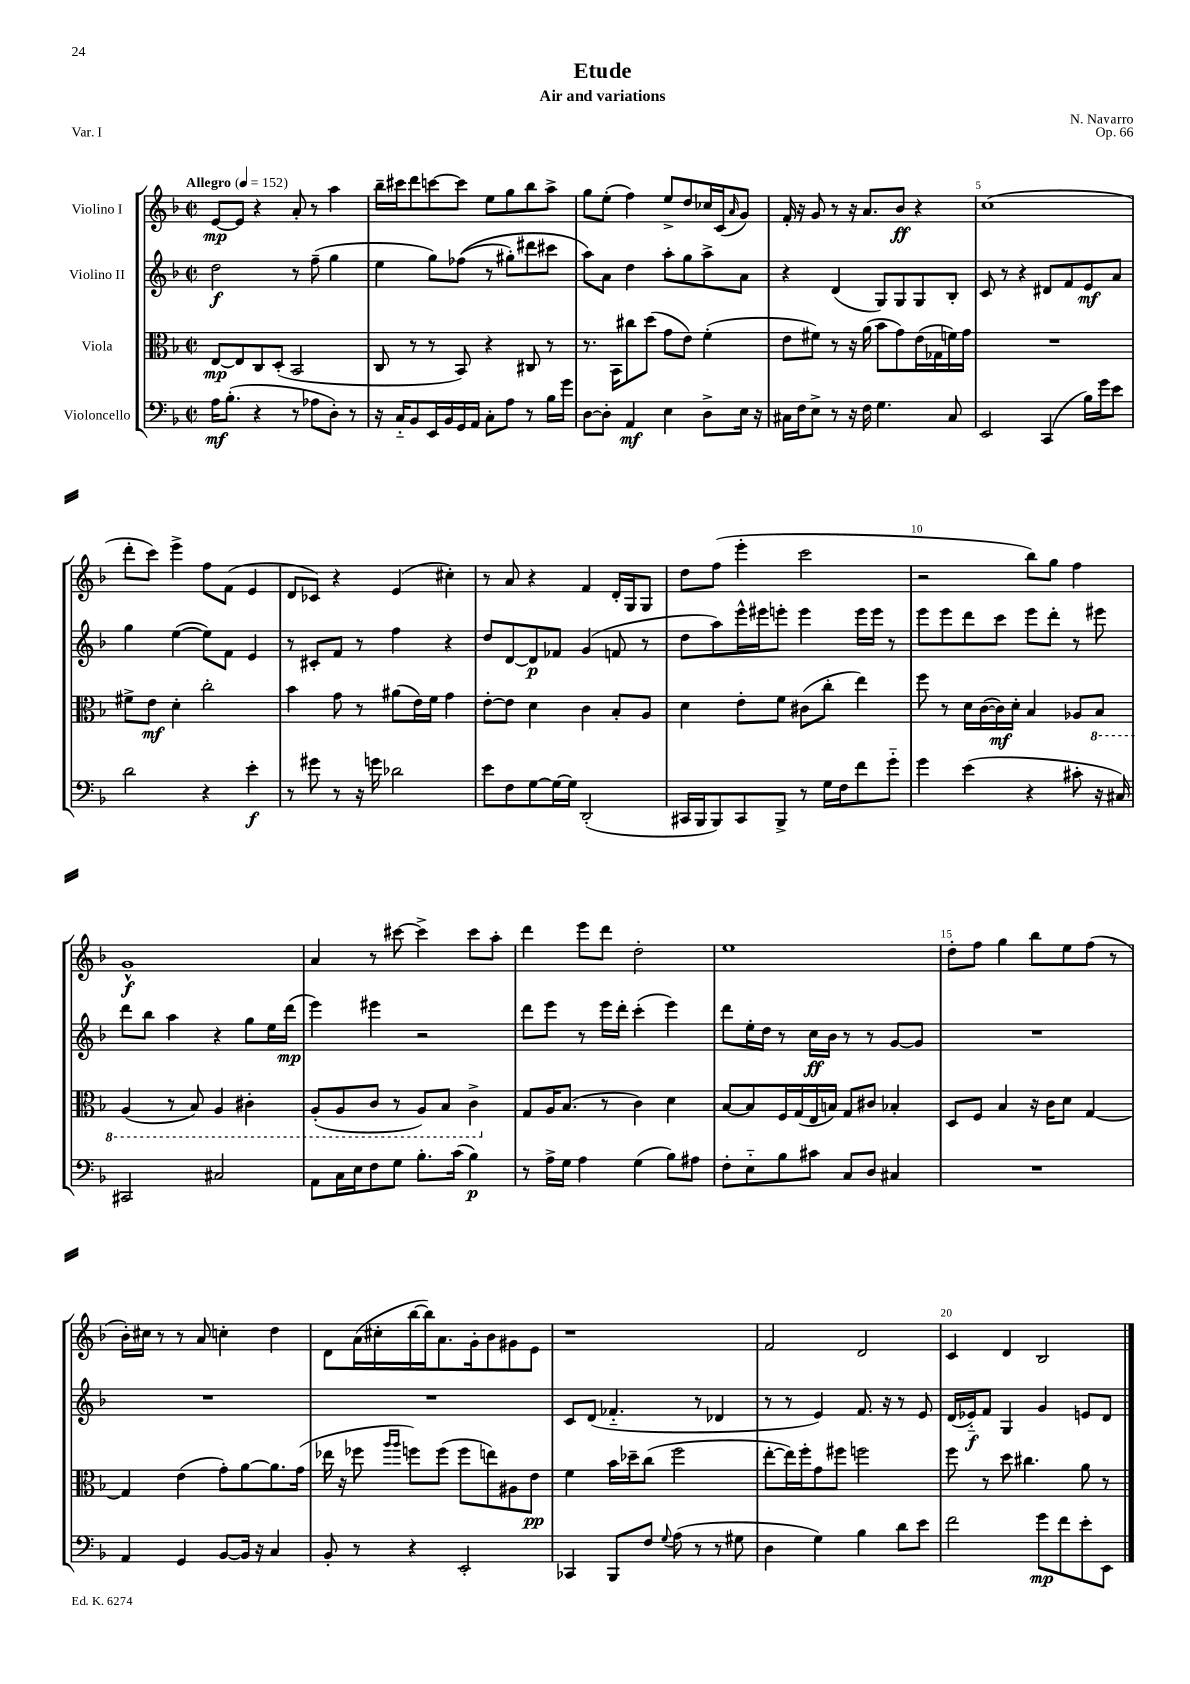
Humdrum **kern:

**kern	**dynam	**kern	**dynam	**kern	**dynam	**kern	**dynam
*part4	*part4	*part3	*part3	*part2	*part2	*part1	*part1
*staff4	*staff4	*staff3	*staff3	*staff2	*staff2	*staff1	*staff1
*I"Violoncello	*	*I"Viola	*	*I"Violino II	*	*I"Violino I	*
*clefF4	*	*clefC3	*	*clefG2	*	*clefG2	*
*k[b-]	*	*k[b-]	*	*k[b-]	*	*k[b-]	*
*M2/2	*	*M2/2	*	*M2/2	*	*M2/2	*
*met(c|)	*	*met(c|)	*	*met(c|)	*	*met(c|)	*
*MM152	*	*MM152	*	*MM152	*	*MM152	*
=1	=1	=1	=1	=1	=1	=1	=1
!	!	!	!	!	!	!LO:TX:a:B:t=Allegro	!
16A\KL	mf	[8E/L	mp	2dd\	f	[8e/L	mp
(8.B-'\J	.	.	.	.	.	.	.
.	.	8E/]	.	.	.	8e/J]	.
4r	.	8C/	.	.	.	4r	.
.	.	(8D'/J	.	.	.	.	.
8r	.	2BB-/	.	8r	.	8a'/	.
8A-X\L	.	.	.	(8ff~\	.	8r	.
8D'\J)	.	.	.	4gg\	.	4aa\	.
8r	.	.	.	.	.	.	.
=2	=2	=2	=2	=2	=2	=2	=2
16r	.	8C/	.	4ee\	.	16bb-~\LL	.
16C/KL	.	.	.	.	.	16ccc#X\J	.
8BB-/	.	8r	.	.	.	8ddd\	.
16EE/L	.	8r	.	8gg\L)	.	[8cccn\	.
16BB-/	.	.	.	.	.	.	.
16GG/	.	8BB-/)	.	((8ff-X\J	.	8ccc\J]	.
16AA/JJ	.	.	.	.	.	.	.
8C'\L	.	4r	.	8r	.	8ee\L	.
8A\J	.	.	.	8gg#X'\L)	.	8gg\	.
8r	.	8C#X/	.	8ddd#X\	.	8bb-\	.
16B-\LL	.	8r	.	8ccc#X\J	.	8aa^\J	.
16g\JJ	.	.	.	.	.	.	.
=3	=3	=3	=3	=3	=3	=3	=3
[8D\L	.	8.r	.	8aa\L)	.	8gg\L	.
8D'\J]	.	.	.	8a\J	.	(8ee'\J	.
.	.	16BB-\KL	.	.	.	.	.
4AA/	mf	8cc#X\	.	4dd\	.	4ff\)	.
.	.	(8dd\J	.	.	.	.	.
4E\	.	8g\L	.	8aa'\L	.	8ee^/L	.
.	.	8e\J)	.	8gg\	.	8dd/	.
8D^\L	.	(4f'\	.	8aa^\	.	16cc-X/L	.
.	.	.	.	.	.	(16c/J	.
.	.	.	.	.	.	16qqa/	.
16E\Jk	.	.	.	8a\J	.	8g/J)	.
16r	.	.	.	.	.	.	.
=4	=4	=4	=4	=4	=4	=4	=4
16C#X\LL	.	8e\L	.	4r	.	16f'/	.
16F\J	.	.	.	.	.	16r	.
8E^\J	.	8f#X\J)	.	.	.	8g/	.
8r	.	8r	.	(4d/	.	8r	.
16r	.	16r	.	.	.	16r	.
16F\	.	(16a\	.	.	.	8.a/L	.
4.G\	.	8b-\L	.	8G/L)	.	.	.
.	.	8g\)	.	8G/	.	8b-/J	ff
.	.	(16e\L	.	8G/	.	4r	.
.	.	16G-X\	.	.	.	.	.
8C#/	.	16fn\)	.	8B-'/J	.	.	.
.	.	16g\JJ	.	.	.	.	.
=5	=5	=5	=5	=5	=5	=5	=5
2EE/	.	1r	.	8c/	.	(1cc	.
.	.	.	.	8r	.	.	.
.	.	.	.	4r	.	.	.
(4CC/	.	.	.	8d#X/L	.	.	.
.	.	.	.	8f/	.	.	.
16B-\LL)	.	.	.	8e/	mf	.	.
16g\J	.	.	.	.	.	.	.
8e\J	.	.	.	8a/J	.	.	.
!!LO:LB:g=z
=6	=6	=6	=6	=6	=6	=6	=6
2d\	.	8f#X^\L	.	4gg\	.	8ddd'\L	.
.	.	8e\J	mf	.	.	8ccc\J)	.
.	.	4d'\	.	([4ee\	.	4eee^\	.
4r	.	2cc'\	.	8ee\L])	.	8ff\L	.
.	.	.	.	8f\J	.	(8f\J	.
4e'\	f	.	.	4e/	.	4e/	.
=7	=7	=7	=7	=7	=7	=7	=7
8r	.	4b-\	.	8r	.	8d/L	.
8g#X\	.	.	.	8c#X'/L	.	8c-X/J)	.
8r	.	8g\	.	8f/J	.	4r	.
16r	.	8r	.	8r	.	.	.
16gn\	.	.	.	.	.	.	.
2d-X\	.	(8a#X\L	.	4ff\	.	(4e/	.
.	.	16e\L)	.	.	.	.	.
.	.	16f\JJ	.	.	.	.	.
.	.	4g\	.	4r	.	4cc#X'\)	.
=8	=8	=8	=8	=8	=8	=8	=8
8e\L	.	[8e'\L	.	8dd/L	.	8r	.
8F\	.	8e\J]	.	[8d/	.	8a/	.
[8G\	.	4d\	.	8d/]	p	4r	.
16G\L_	.	.	.	8f-X/J	.	.	.
16G\JJ]	.	.	.	.	.	.	.
(2DD'/	.	4c\	.	(4g/	.	4f/	.
.	.	8B-'/L	.	8fn/	.	16d'/LL	.
.	.	.	.	.	.	16G/J	.
.	.	8A/J	.	8r	.	8G/J	.
=9	=9	=9	=9	=9	=9	=9	=9
16CC#X/LL	.	4d\	.	8dd\L	.	8dd\L	.
16BBB-/J	.	.	.	.	.	.	.
8BBB-/)	.	.	.	8aa\)	.	(8ff\J	.
8CC#/	.	8e'\L	.	16eee^^\L	.	4eee'\	.
.	.	.	.	16eee#X\J	.	.	.
8BBB-^/J	.	8f\J	.	8eeen'\J	.	.	.
8r	.	(8c#X\L	.	4eee\	.	2ccc\	.
16G\LL	.	8cc'\J	.	.	.	.	.
16F\J	.	.	.	.	.	.	.
8f\	.	4ee\)	.	16eee\LL	.	.	.
.	.	.	.	16eee\JJ	.	.	.
8g\J	.	.	.	8r	.	.	.
=10	=10	=10	=10	=10	=10	=10	=10
4g\	.	8ff\	.	8eee\L	.	2r	.
.	.	8r	.	8eee\	.	.	.
(4e\	.	16d\LL	.	8ddd\	.	.	.
.	.	([16c\	.	.	.	.	.
.	.	16c\])	mf	8ccc\J	.	.	.
.	.	16d'\JJ	.	.	.	.	.
4r	.	4B-/	.	8eee\L	.	8bb-\L)	.
.	.	.	.	8ddd'\J	.	8gg\J	.
8c#X'\	.	8A-X/L	.	8r	.	4ff\	.
*	*	*8ba	*	*	*	*	*
16r	.	8BB-/J	.	8eee#X\	.	.	.
16C#X/)	.	.	.	.	.	.	.
!!LO:LB:g=z
=11	=11	=11	=11	=11	=11	=11	=11
2CC#X/	.	(4AA/	.	8ddd\L	.	1g^^	f
.	.	.	.	8bb-\J	.	.	.
.	.	8r	.	4aa\	.	.	.
.	.	8BB-/)	.	.	.	.	.
2C#X/	.	4AA/	.	4r	.	.	.
.	.	4C#X'\	.	8gg\L	.	.	.
.	.	.	.	16ee\L	.	.	.
.	.	.	.	(16ddd\JJ	mp	.	.
=12	=12	=12	=12	=12	=12	=12	=12
8AA\L	.	(8AA'/L	.	4eee\)	.	4a/	.
16C\L	.	8AA/	.	.	.	.	.
16E\J	.	.	.	.	.	.	.
8F\	.	8C/J	.	4eee#X\	.	8r	.
8G\J	.	8r	.	.	.	[8ccc#X\	.
8.B-'\L	.	8AA/L)	.	2r	.	4ccc#^\]	.
.	.	8BB-/J	.	.	.	.	.
(16c\Jk	.	.	.	.	.	.	.
4B-\)	p	4C^\	.	.	.	8ccc#\L	.
.	.	.	.	.	.	8aa'\J	.
=13	=13	=13	=13	=13	=13	=13	=13
*	*	*X8ba	*	*	*	*	*
8r	.	8G/L	.	8ddd\L	.	4ddd\	.
16A^\LL	.	16A/K	.	8eee\J	.	.	.
16G\JJ	.	(8.B-/J	.	.	.	.	.
4A\	.	.	.	8r	.	8eee\L	.
.	.	8r	.	16eee\LL	.	8ddd\J	.
.	.	.	.	16ddd'\JJ	.	.	.
(4G\	.	4c\)	.	(4ccc'\	.	2dd'\	.
8B-\L)	.	4d\	.	4eee\)	.	.	.
8A#X\J	.	.	.	.	.	.	.
=14	=14	=14	=14	=14	=14	=14	=14
8F'\L	.	[8B-/L	.	8ddd\L	.	1ee	.
8E\	.	8B-/]	.	16ee'\L	.	.	.
.	.	.	.	16dd\JJ	.	.	.
8B-\	.	16F/L	.	8r	.	.	.
.	.	(16G/	.	.	.	.	.
8c#X\J	.	16E/	.	16cc\LL	ff	.	.
.	.	16Bn/JJ)	.	16b-\JJ	.	.	.
8C/L	.	8G/L	.	8r	.	.	.
8D/J	.	8c#X/J	.	8r	.	.	.
4C#X/	.	4B-X'/	.	[8g/L	.	.	.
.	.	.	.	8g/J]	.	.	.
=15	=15	=15	=15	=15	=15	=15	=15
1r	.	8D/L	.	1r	.	8dd'\L	.
.	.	8F/J	.	.	.	8ff\J	.
.	.	4B-/	.	.	.	4gg\	.
.	.	16r	.	.	.	8bb-\L	.
.	.	16c\KL	.	.	.	.	.
.	.	8d\J	.	.	.	8ee\	.
.	.	[4G/	.	.	.	(8ff\J	.
.	.	.	.	.	.	8r	.
!!LO:LB:g=z
=16	=16	=16	=16	=16	=16	=16	=16
4AA/	.	4G/]	.	1r	.	16b-'\LL)	.
.	.	.	.	.	.	16cc#X\JJ	.
.	.	.	.	.	.	8r	.
4GG/	.	(4e\	.	.	.	8r	.
.	.	.	.	.	.	8a/	.
[8BB-/L	.	8g'\L)	.	.	.	4ccn'\	.
16BB-/Jk]	.	[8a\	.	.	.	.	.
16r	.	.	.	.	.	.	.
4C/	.	8.a\]	.	.	.	4dd\	.
.	.	(16g\Jk	.	.	.	.	.
=17	=17	=17	=17	=17	=17	=17	=17
8BB-'/	.	16ee-X\	.	1r	.	8d\L	.
.	.	16r	.	.	.	.	.
8r	.	8ff-X\	.	.	.	(16a\L	.
.	.	.	.	.	.	16cc#X'\	.
.	.	16qqaa/LL	.	.	.	.	.
.	.	16qqaa/JJ	.	.	.	.	.
4r	.	8ffn\L)	.	.	.	[16bb-\	.
.	.	.	.	.	.	16bb-\J])	.
.	.	(8ff\J	.	.	.	8.a\	.
2EE'/	.	8ff\L	.	.	.	.	.
.	.	.	.	.	.	16g'\k	.
.	.	8een\)	.	.	.	8b-\	.
.	.	8A#X\	.	.	.	8g#X\	.
.	.	8e\J	pp	.	.	8e\J	.
=18	=18	=18	=18	=18	=18	=18	=18
4CC-X/	.	4f\	.	8c/L	.	1r	.
.	.	.	.	(8d/J	.	.	.
8BBB-/L	.	16b-\LL	.	4.f-X/	.	.	.
.	.	16dd-X~\J	.	.	.	.	.
8F/J	.	(8cc\J	.	.	.	.	.
8qqG/	.	.	.	.	.	.	.
(8A\	.	2ff\	.	.	.	.	.
8r	.	.	.	8r	.	.	.
8r	.	.	.	4d-X/	.	.	.
8G#X\	.	.	.	.	.	.	.
=19	=19	=19	=19	=19	=19	=19	=19
4D\	.	[8ee'\L	.	8r	.	2f/	.
.	.	16ee\L])	.	8r	.	.	.
.	.	16ff'\J	.	.	.	.	.
4G\)	.	8g\	.	4e/)	.	.	.
.	.	8ff#X\J	.	.	.	.	.
4B-\	.	2ffn\	.	8.f/	.	2d/	.
.	.	.	.	16r	.	.	.
8d\L	.	.	.	8r	.	.	.
8e\J	.	.	.	8e/	.	.	.
=20	=20	=20	=20	=20	=20	=20	=20
2f\	.	8ff\	.	(16d/LL	.	4c/	.
.	.	.	.	16e-X/J)	f	.	.
.	.	8r	.	8f/J	.	.	.
.	.	8dd\	.	4G/	.	4d/	.
.	.	4.cc#X\	.	.	.	.	.
8g\L	mp	.	.	4g/	.	2B-/	.
8f\	.	.	.	.	.	.	.
8e'\	.	8a\	.	8en/L	.	.	.
8EE\J	.	8r	.	8d/J	.	.	.
==	==	==	==	==	==	==	==
*-	*-	*-	*-	*-	*-	*-	*-
